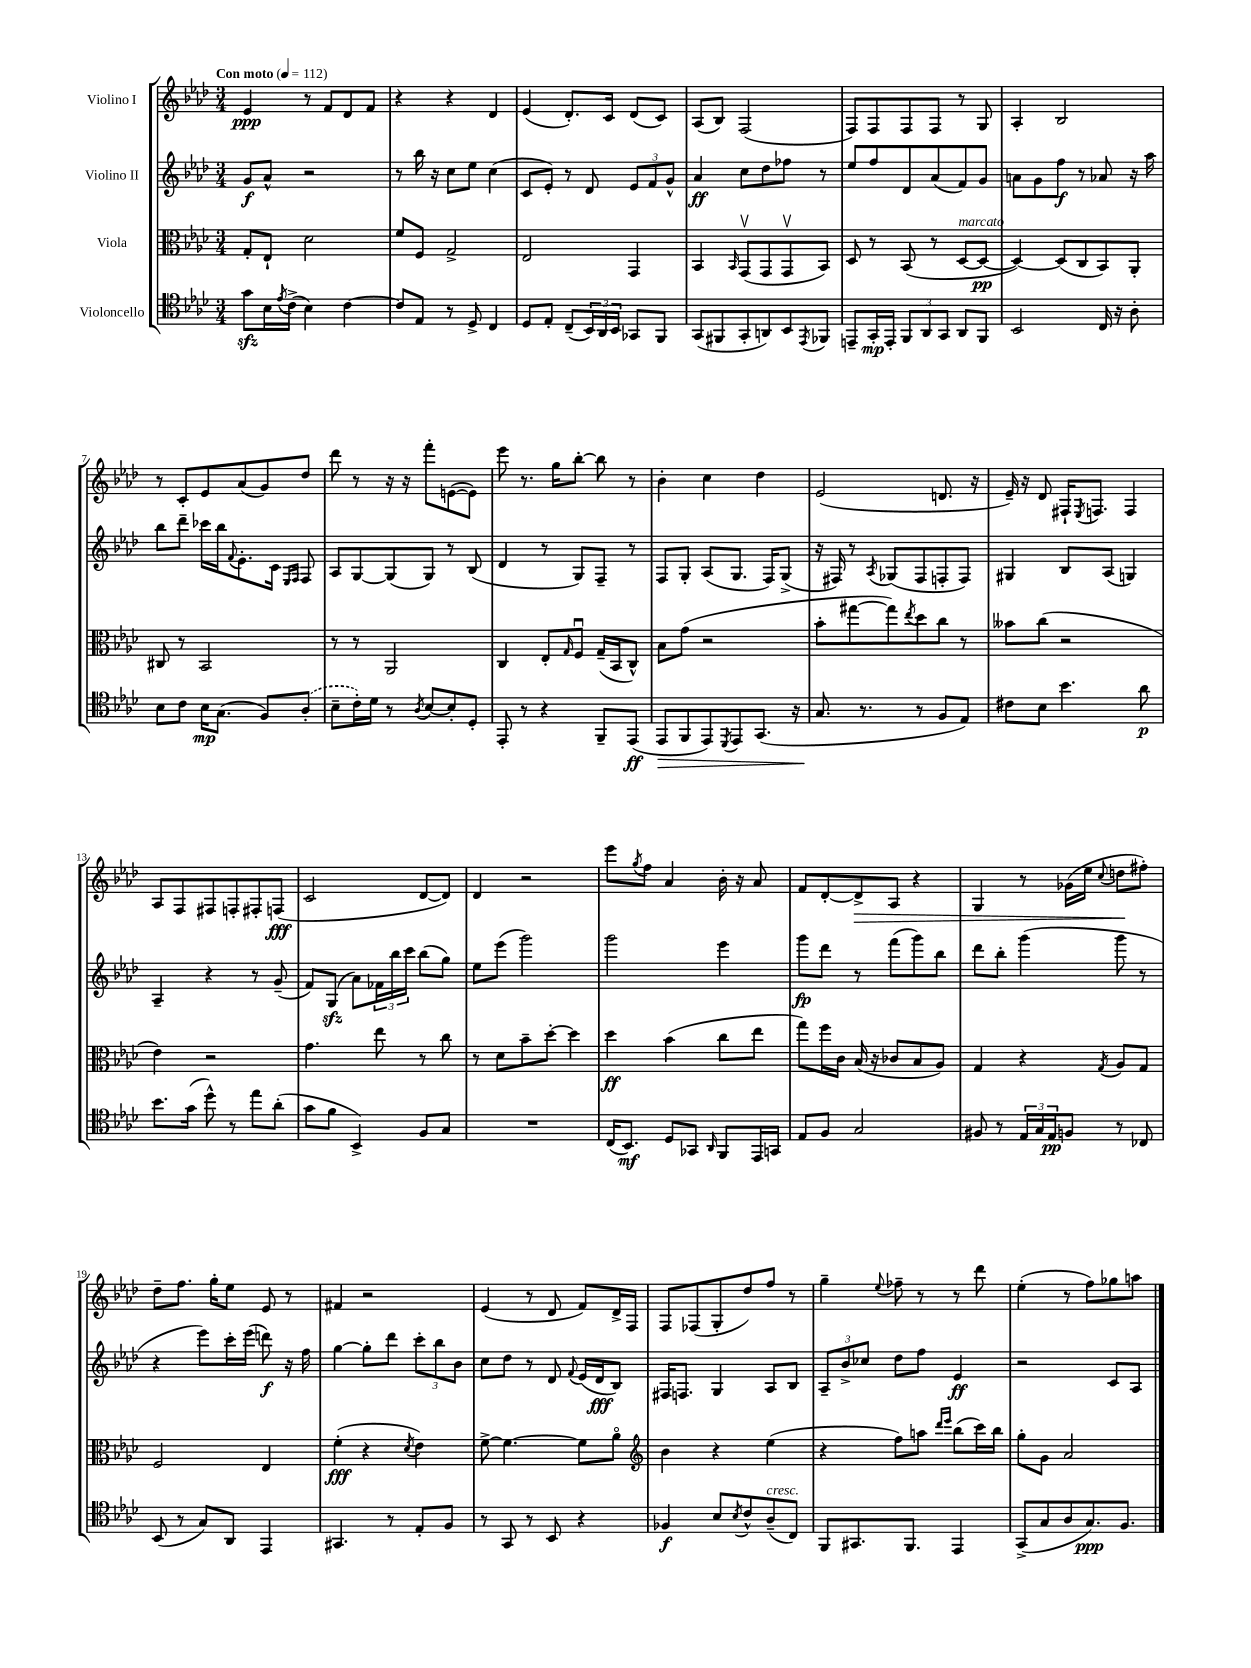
<<
\new StaffGroup <<
\new Staff = "s0" \with { instrumentName = "Violino I" } {
    \clef treble \key aes \major \numericTimeSignature \time 3/4 \tempo "Con moto" 4 = 112
    ees'4\ppp r8 f'8 des'8 f'8 |
    r4 r4 des'4 |
    ees'4( des'8.-.) c'16 des'8( c'8) |
    aes8( bes8) f2( |
    f8) f8 f8 f8 r8 g8 |
    aes4-. bes2 |
    r8 c'8-. ees'8 aes'8( g'8) des''8 |
    des'''8 r8 r16 r16 f'''8-. e'8~( e'8) |
    ees'''8 r8. g''16 bes''8~-. bes''8 r8 |
    bes'4-. c''4 des''4 |
    ees'2( d'8. r16 |
    ees'16--) r16 des'8 fis16-! \acciaccatura { ees8 } f8. f4 |
    aes8 f8 fis8 f8-. fis8-. f8\fff( |
    c'2 des'8~ des'8) |
    des'4 r2 |
    ees'''8 \acciaccatura { g''8 } f''8 aes'4 bes'16-. r16 aes'8 |
    f'8 des'8~-. des'8->\> aes8 r4 |
    g4 r8 ges'16( ees''16 \appoggiatura { c''8 } d''8\! fis''8-.) |
    des''8-- f''8. g''16-. ees''8 ees'8 r8 |
    fis'4 r2 |
    ees'4( r8 des'8 f'8) des'16-> f16 |
    f8 fes8( g8-. des''8) f''8 r8 |
    g''4-- \appoggiatura { ees''8 } fes''8-- r8 r8 des'''8 |
    ees''4-.( r8 f''8) ges''8 a''8 \bar "|." |
}
\new Staff = "s1" \with { instrumentName = "Violino II" } {
    \clef treble \key aes \major \numericTimeSignature \time 3/4
    g'8\f aes'8-^ r2 |
    r8 bes''16 r16 c''8 ees''8 c''4( |
    c'8 ees'8-.) r8 des'8 \tuplet 3/2 { ees'8 f'8 g'8-^ } |
    aes'4\ff c''8 des''8 fes''8 r8 |
    ees''8 f''8 des'8 aes'8( f'8) g'8 |
    a'8 g'8 f''8\f r8 aes'8 r16 aes''16 |
    bes''8 des'''8-- ces'''16 bes''16 \appoggiatura { f'8 } ees'8.-. c'16 \grace { ees16 f16 } f8 |
    aes8 g8~ g8( g8) r8 bes8( |
    des'4 r8 g8) f8-- r8 |
    f8 g8-. aes8( g8. f16) g8->( |
    r16 fis16) r8 \acciaccatura { aes8 } ges8( fis8 f8-. f8) |
    gis4 bes8 aes8( g4) |
    aes4-- r4 r8 g'8--( |
    f'8) g8\sfz( aes'8) \tuplet 3/2 { fes'16 bes''16 c'''16 } bes''8( g''8) |
    ees''8 ees'''8( g'''2) |
    g'''2 ees'''4 |
    g'''8\fp des'''8 r8 f'''8( g'''8) bes''8 |
    des'''8 bes''8-. g'''4( g'''8 r8 |
    r4 ees'''8) c'''16-. ees'''16( d'''8\f) r16 f''16 |
    g''4~ g''8-. des'''8 \tuplet 3/2 { c'''8-. bes''8 bes'8 } |
    c''8 des''8 r8 des'8 \appoggiatura { f'8 } ees'16( des'16\fff bes8) |
    fis16 f8. g4 aes8 bes8 |
    \tuplet 3/2 { aes8-- bes'8-> ces''8 } des''8 f''8 ees'4\ff |
    r2 c'8 aes8 \bar "|." |
}
\new Staff = "s2" \with { instrumentName = "Viola" } {
    \clef alto \key aes \major \numericTimeSignature \time 3/4
    g8-. ees8-! des'2 |
    f'8 f8 g2-> |
    ees2 g,4 |
    bes,4 \grace { bes,16 } g,8\upbow( g,8 g,8\upbow bes,8) |
    des8 r8 bes,8( r8 des8~^\markup { \italic "marcato" } des8~\pp |
    des4~) des8( c8 bes,8) aes,8-. |
    cis8 r8 bes,2 |
    r8 r8 aes,2 |
    c4 ees8-. \grace { g16 } f8\downbow g16--( bes,16 c8-^) |
    bes8 g'8( r2 |
    bes'8-. gis''8~ gis''8) \acciaccatura { ees''8 } des''8 c''8 r8 |
    beses'8 c''8( r2 |
    ees'4) r2 |
    g'4. ees''8 r8 c''8 |
    r8 des'8 bes'8-- des''8~-. des''4 |
    des''4\ff bes'4( c''8 ees''8 |
    g''8) f''16 c'16 bes16( r16 ces'8 bes8 aes8) |
    g4 r4 \acciaccatura { g8 } aes8 g8 |
    f2 ees4 |
    f'4-.\fff( r4 \acciaccatura { des'8 } ees'4) |
    f'8~-> f'4.~ f'8 aes'8\flageolet |
    \clef treble bes'4 r4 ees''4( |
    r4 f''8) a''8 \grace { des'''16 ees'''16 } bes''8( c'''16) bes''16 |
    g''8-. g'8 aes'2 \bar "|." |
}
\new Staff = "s3" \with { instrumentName = "Violoncello" } {
    \clef tenor \key aes \major \numericTimeSignature \time 3/4
    g'8\sfz bes16 \acciaccatura { ees'8 } c'16->( bes4) c'4~ |
    c'8 ees8 r8 des8-> c4 |
    des8 ees8-. c8--( \tuplet 3/2 { bes,16) aes,16 bes,16 } ges,8 f,8 |
    g,8( fis,8 g,8-. a,8) bes,8 \acciaccatura { ees,8 } fes,8 |
    e,8-- g,16-.\mp e,16-. \tuplet 3/2 { f,8 aes,8 g,8 } aes,8 f,8 |
    bes,2 c16 r16 aes8-. |
    bes8 c'8 bes16\mp g8.( f8) \once \slurDashed aes8-.( |
    bes8-- c'16-.) des'16 r8 \acciaccatura { aes8 } bes8~ bes8-. des8-. |
    ees,8-. r8 r4 f,8-- ees,8\ff( |
    ees,8\> f,8 ees,8) \acciaccatura { des,8 } ees,8 g,8.( r16 |
    g8.\! r8. r8 f8 ees8) |
    cis'8 bes8 bes'4. aes'8\p |
    bes'8. g'16( des''8-^) r8 ees''8 aes'8-.( |
    g'8 f'8 bes,4->) f8 g8 |
    R2. |
    c16( bes,8.\mf) des8 ges,8 \grace { aes,16 } f,8 ees,16 g,16 |
    ees8 f8 g2 |
    fis8 r8 \tuplet 3/2 { ees16 g16 ees16\pp } f8 r8 ces8 |
    bes,8( r8 g8) aes,8 ees,4 |
    gis,4. r8 ees8-. f8 |
    r8 g,8 r8 bes,8 r4 |
    fes4\f bes8 \acciaccatura { bes8 } c'8-^ aes8--^\markup { \italic "cresc." }( c8) |
    f,8 gis,8. f,8. ees,4 |
    g,8->( g8 aes8 g8.\ppp) f8. \bar "|." |
}
>>
>>
